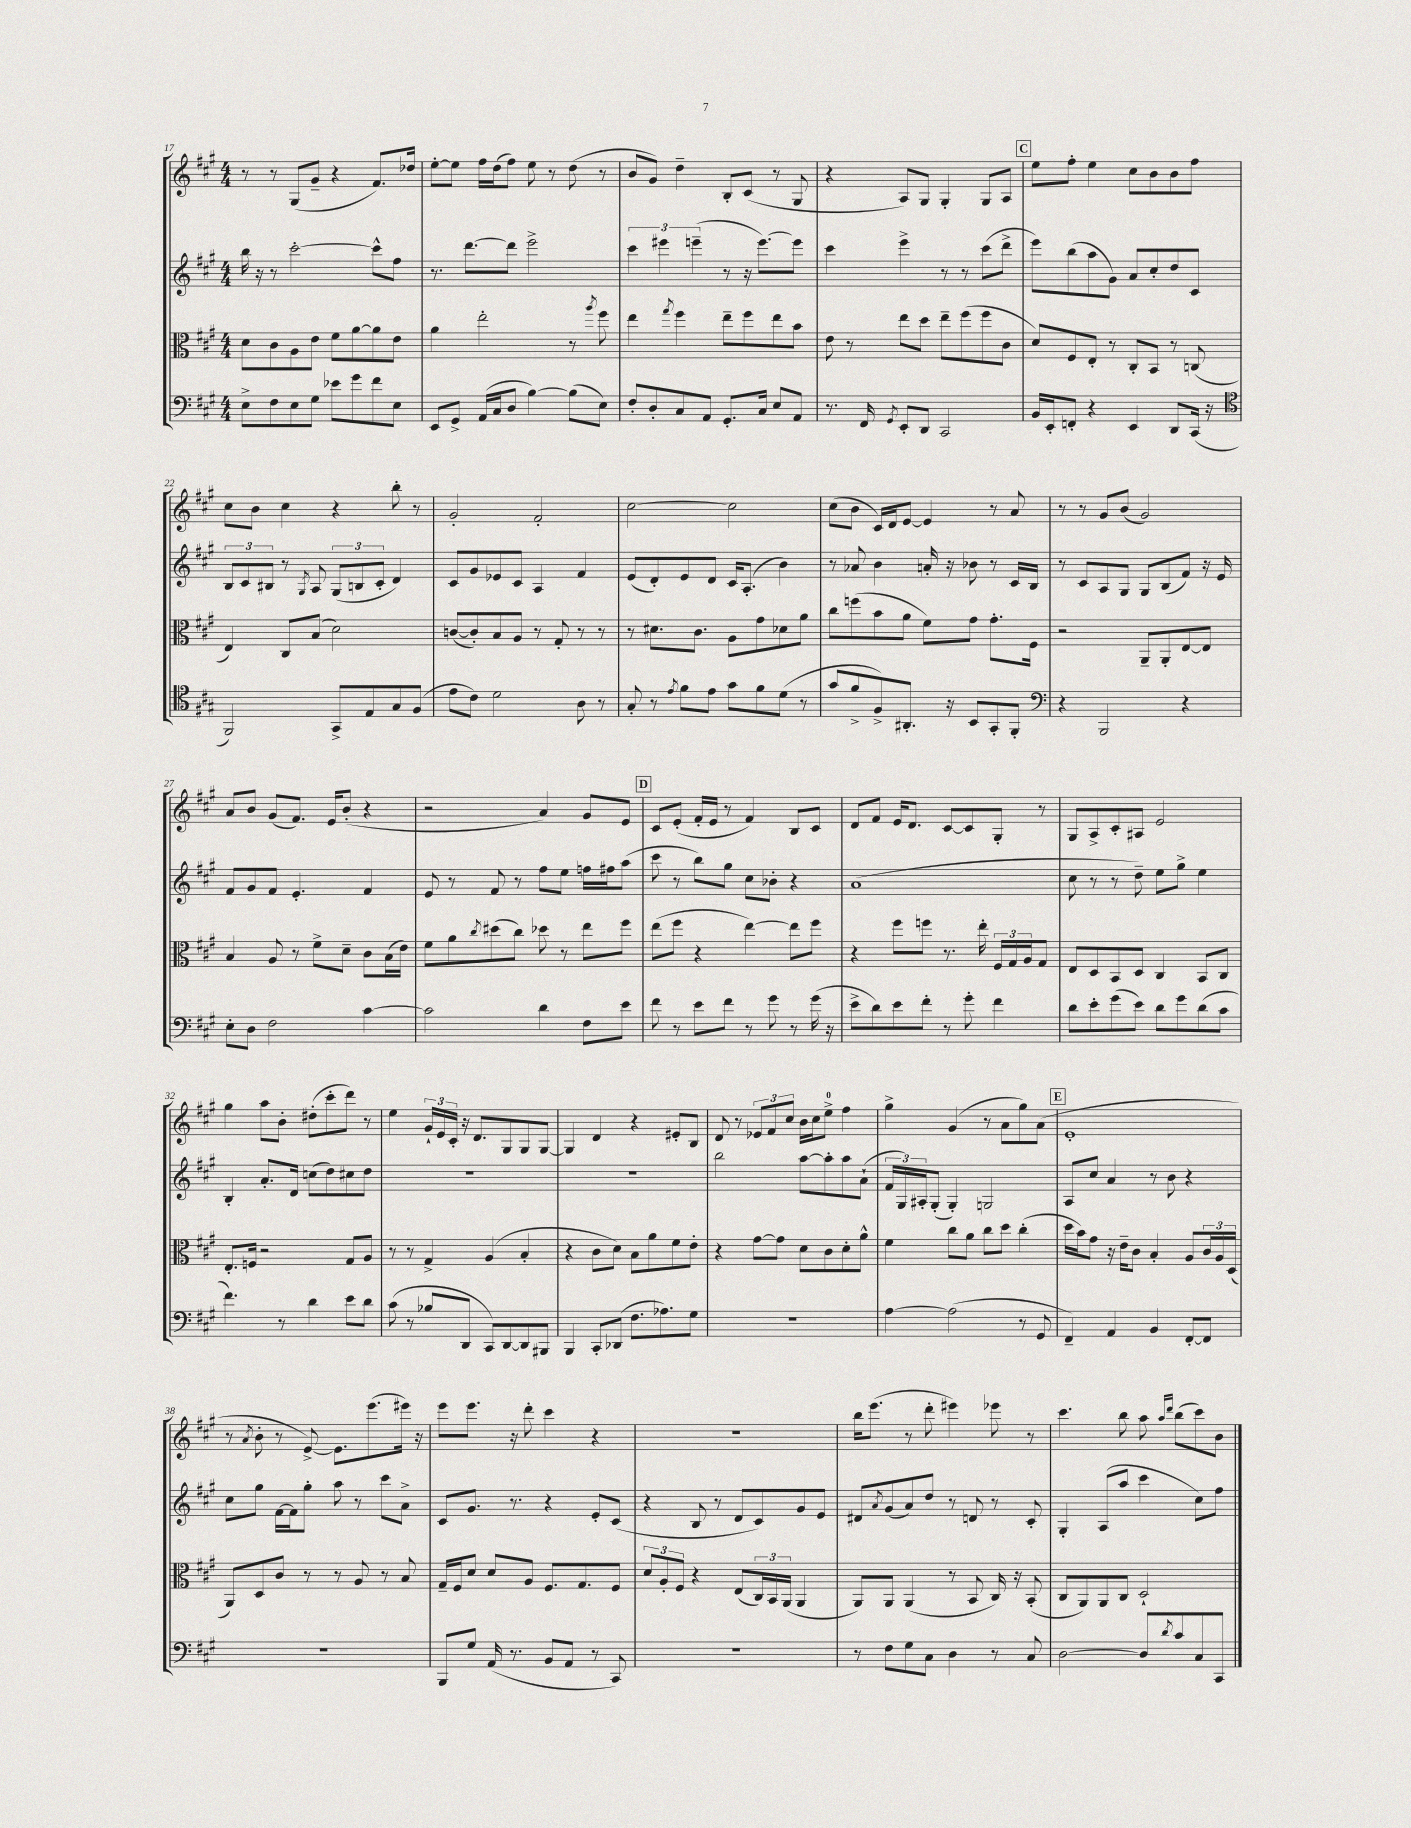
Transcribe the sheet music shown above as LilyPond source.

<<
\new StaffGroup <<
\new Staff = "s0" {
    \clef treble \key a \major \numericTimeSignature \time 4/4
    r8 r8 gis8( gis'8-- r4 fis'8.) des''16 |
    e''8~-. e''8 fis''16 d''16( fis''8) e''8 r8 d''8( r8 |
    b'8 gis'8) d''4-- b8-. cis'8( r8 gis8 |
    r4 a8) gis8 gis4-. gis8 a8 |
    \mark \markup { \box "C" } e''8 fis''8-. e''4 cis''8 b'8 b'8 fis''8 |
    cis''8 b'8 cis''4 r4 b''8-. r8 |
    gis'2-. fis'2-. |
    cis''2~ cis''2 |
    cis''8( b'8 cis'16) d'16 e'8~ e'4 r8 a'8 |
    r8 r8 gis'8 b'8( gis'2) |
    a'8 b'8 gis'8( fis'8.) e'16 b'8-.( r4 |
    r2 a'4) gis'8 e'8 |
    \mark \markup { \box "D" } cis'8 e'8-.( fis'16-. e'16 r8 fis'4) b8 cis'8 |
    d'8 fis'8 e'16 d'8. cis'8~ cis'8 gis8-. r8 |
    gis8 a8-> cis'8-. ais8 e'2 |
    gis''4 a''8 b'8-. dis''8-.( cis'''8-. d'''8) r8 |
    e''4 \tuplet 3/2 { gis'16-! e'16 cis'16-. } r16 d'8. gis8 gis8 gis8~ |
    gis4 d'4 r4 eis'8-. b8 |
    d'8 r8 \tuplet 3/2 { ees'8 fis'8 cis''8 } b'16 cis''16 e''8-0-> fis''4 |
    gis''4-> gis'4( r8 a'8 gis''8) a'8( |
    \mark \markup { \box "E" } e'1-. |
    r8 \acciaccatura { a'8 } b'8-. r8 e'8~->) e'8. e'''8.( eis'''16) r16 |
    e'''8 e'''8. r16 d'''8-. cis'''4 r4 |
    r1 |
    b''16 e'''8.( r8 d'''8-. eis'''4) ees'''8 r8 |
    cis'''4. b''8 a''8 \grace { a''16 d'''16 } b''8( cis'''8) b'8 \bar "|." |
}
\new Staff = "s1" {
    \clef treble \key a \major \numericTimeSignature \time 4/4
    b''16 r16 r8 cis'''2~-. cis'''8-^ fis''8 |
    r8. d'''8.~ d'''8 e'''2-> |
    \tuplet 3/2 { cis'''4 eis'''4 e'''4--( } r8 r16 e'''8.~) e'''8 |
    cis'''4 e'''4-> r8 r8 cis'''8( d'''8-> |
    \mark \markup { \box "C" } e'''8) b''8( a''8 gis'8) a'8 cis''8-. d''8 cis'8 |
    \tuplet 3/2 { b8 cis'8 bis8 } r8 \acciaccatura { gis8 } a8 \tuplet 3/2 { gis8( b8 cis'8-. } d'4) |
    cis'8 gis'8 ees'8 cis'8 a4 fis'4 |
    e'8( d'8-.) e'8 d'8 cis'16 a8.-.( b'4) |
    r8 aes'8 b'4 a'16-. r16 bes'8 r8 cis'16 b16 |
    r8 cis'8 a8 gis8 gis8 b8( fis'8) r16 e'16 |
    fis'8 gis'8 fis'8 e'4.-. fis'4 |
    e'8 r8 fis'8 r8 fis''8 e''8 f''16 fis''16 a''8( |
    \mark \markup { \box "D" } cis'''8 r8 b''8) gis''8 cis''8 bes'8-. r4 |
    a'1( |
    cis''8 r8 r8 d''8--) e''8 gis''8-> e''4 |
    b4-. a'8.-. d'16 c''8( d''8) cis''8 d''8 |
    R1 |
    R1 |
    b''2 a''8~ a''8-. a''8 a'8-!( |
    \tuplet 3/2 { fis'16 gis16) ais16-. } gis8-.( gis4-.) g2 |
    \mark \markup { \box "E" } a8 cis''8 a'4 r8 b'8 r4 |
    cis''8 gis''8 fis'16~ fis'16 gis''8-. a''8 r8 cis'''8 a'8-> |
    cis'8 gis'8. r8. r4 e'8-. cis'8( |
    r4 b8 r8 d'8 cis'8) gis'8 e'8 |
    dis'8 \acciaccatura { a'8 } gis'8( a'8) d''8 r8 d'8 r8 cis'8-. |
    gis4-. a8( a''8 cis'''4 cis''8) fis''8 \bar "|." |
}
\new Staff = "s2" {
    \clef alto \key a \major \numericTimeSignature \time 4/4
    d'8 cis'8 a8 e'8 fis'8 a'8~ a'8 e'8 |
    a'4 e''2-. r8 \acciaccatura { a''8 } fis''8 |
    e''4 \acciaccatura { gis''8 } fis''4 e''8-- fis''8 e''8 b'8 |
    e'8 r8 e''8 d''8 e''8-- fis''8( fis''8 cis'8 |
    \mark \markup { \box "C" } d'8) fis8 e8-. r8 cis8-. b,8 r8 c8( |
    e4) cis8 b8( d'2) |
    c'8~( c'8-.) b8 a8 r8 gis8-. r8 r8 |
    r8 dis'8. cis'8. a8 gis'8 des'8 a'8 |
    cis''8 f''8( b'8 a'8 fis'8) gis'8 gis'8.-. fis16 |
    r2 a,8-- a,8-. e8~ e8 |
    b4 a8 r8 fis'8-> d'8-- cis'8 b16( e'16) |
    fis'8 a'8 \acciaccatura { cis''8 } dis''8( cis''8) des''8 r8 e''8 fis''8 |
    \mark \markup { \box "D" } e''8( fis''8 r4 e''4~) e''8 fis''8 |
    r4 fis''8 f''8 r8. e''16-. \tuplet 3/2 { fis16 gis16 a16 } gis8 |
    e8 d8 b,8 d8 cis4 b,8 cis8 |
    e8.-. f16 r2 gis8 a8 |
    r8 r8 gis4-> a4( b4-. |
    r4 cis'8 d'8) b8 a'8 fis'8 e'8-. |
    r4 gis'8~ gis'8 d'8 cis'8 d'8-. a'8-^ |
    fis'4 cis''8 a'8 cis''8 d''8 cis''4-.( |
    \mark \markup { \box "E" } d''16 b'16) gis'8 r16 e'16-- cis'8 b4-. a8 \tuplet 3/2 { cis'16 a16 d16( } |
    a,8) d8 cis'8 r8 r8 a8 r8 b8 |
    gis16-- fis16 d'8 d'8 a8 fis8. gis8. fis8 |
    \tuplet 3/2 { d'8 a8-. fis8 } r4 e8( \tuplet 3/2 { cis16) b,16 a,16( } a,4 |
    a,8) a,8 a,4( r8 b,8 cis16) r16 b,8-.( |
    cis8 a,8) a,8 cis8 d2-! \bar "|." |
}
\new Staff = "s3" {
    \clef bass \key a \major \numericTimeSignature \time 4/4
    e8-> fis8 e8 gis8 ees'8 gis'8 fis'8 e8 |
    e,8 gis,8-> a,16( cis16 d8 b4~) b8( e8) |
    fis8-. d8-. cis8 a,8 gis,8.-. cis16 e8 a,8 |
    r8. fis,16 \acciaccatura { gis,8 } e,8-. d,8 cis,2 |
    \mark \markup { \box "C" } b,16 e,16-. f,8-. r4 e,4 d,8 cis,16( r16 |
    \clef tenor fis,2) gis,8-> e8 gis8 fis8( |
    e'8 cis'8) d'2 a8 r8 |
    gis8-. r8 \acciaccatura { e'8 } fis'8 e'8 gis'8 fis'8 d'8( r8 |
    gis'8 fis'8-> fis8->) ais,8.-. r16 b,8 gis,8-. fis,8-. |
    \clef bass r4 b,,2 r4 |
    e8-. d8 fis2 cis'4~ |
    cis'2 d'4 fis8 e'8 |
    \mark \markup { \box "D" } fis'8 r8 e'8 fis'8 r8 gis'8 r8 gis'16( r16 |
    e'8-> d'8) e'8 fis'8-. r8 gis'8-. fis'4 |
    d'8 e'8-. gis'8( e'8) d'8 gis'8 d'8( cis'8 |
    fis'4.) r8 d'4 e'8 d'8 |
    cis'8( r8 bes8 d,8 cis,8) d,8~ d,8 bis,,8 |
    b,,4 cis,8-. des,8( fis8. aes8.) gis8 |
    r1 |
    a4~ a2( r8 gis,8 |
    \mark \markup { \box "E" } fis,4--) a,4 b,4 fis,8~-. fis,8 |
    R1 |
    b,,8 gis8 a,16( r8. b,8 a,8 r8 cis,8) |
    R1 |
    r8 fis8 gis8 cis8 d4 r8 cis8 |
    d2~ d8 \acciaccatura { d'8 } cis'8 cis8 cis,8 \bar "|." |
}
>>
>>
\layout { \context { \Score currentBarNumber = #17 } }
